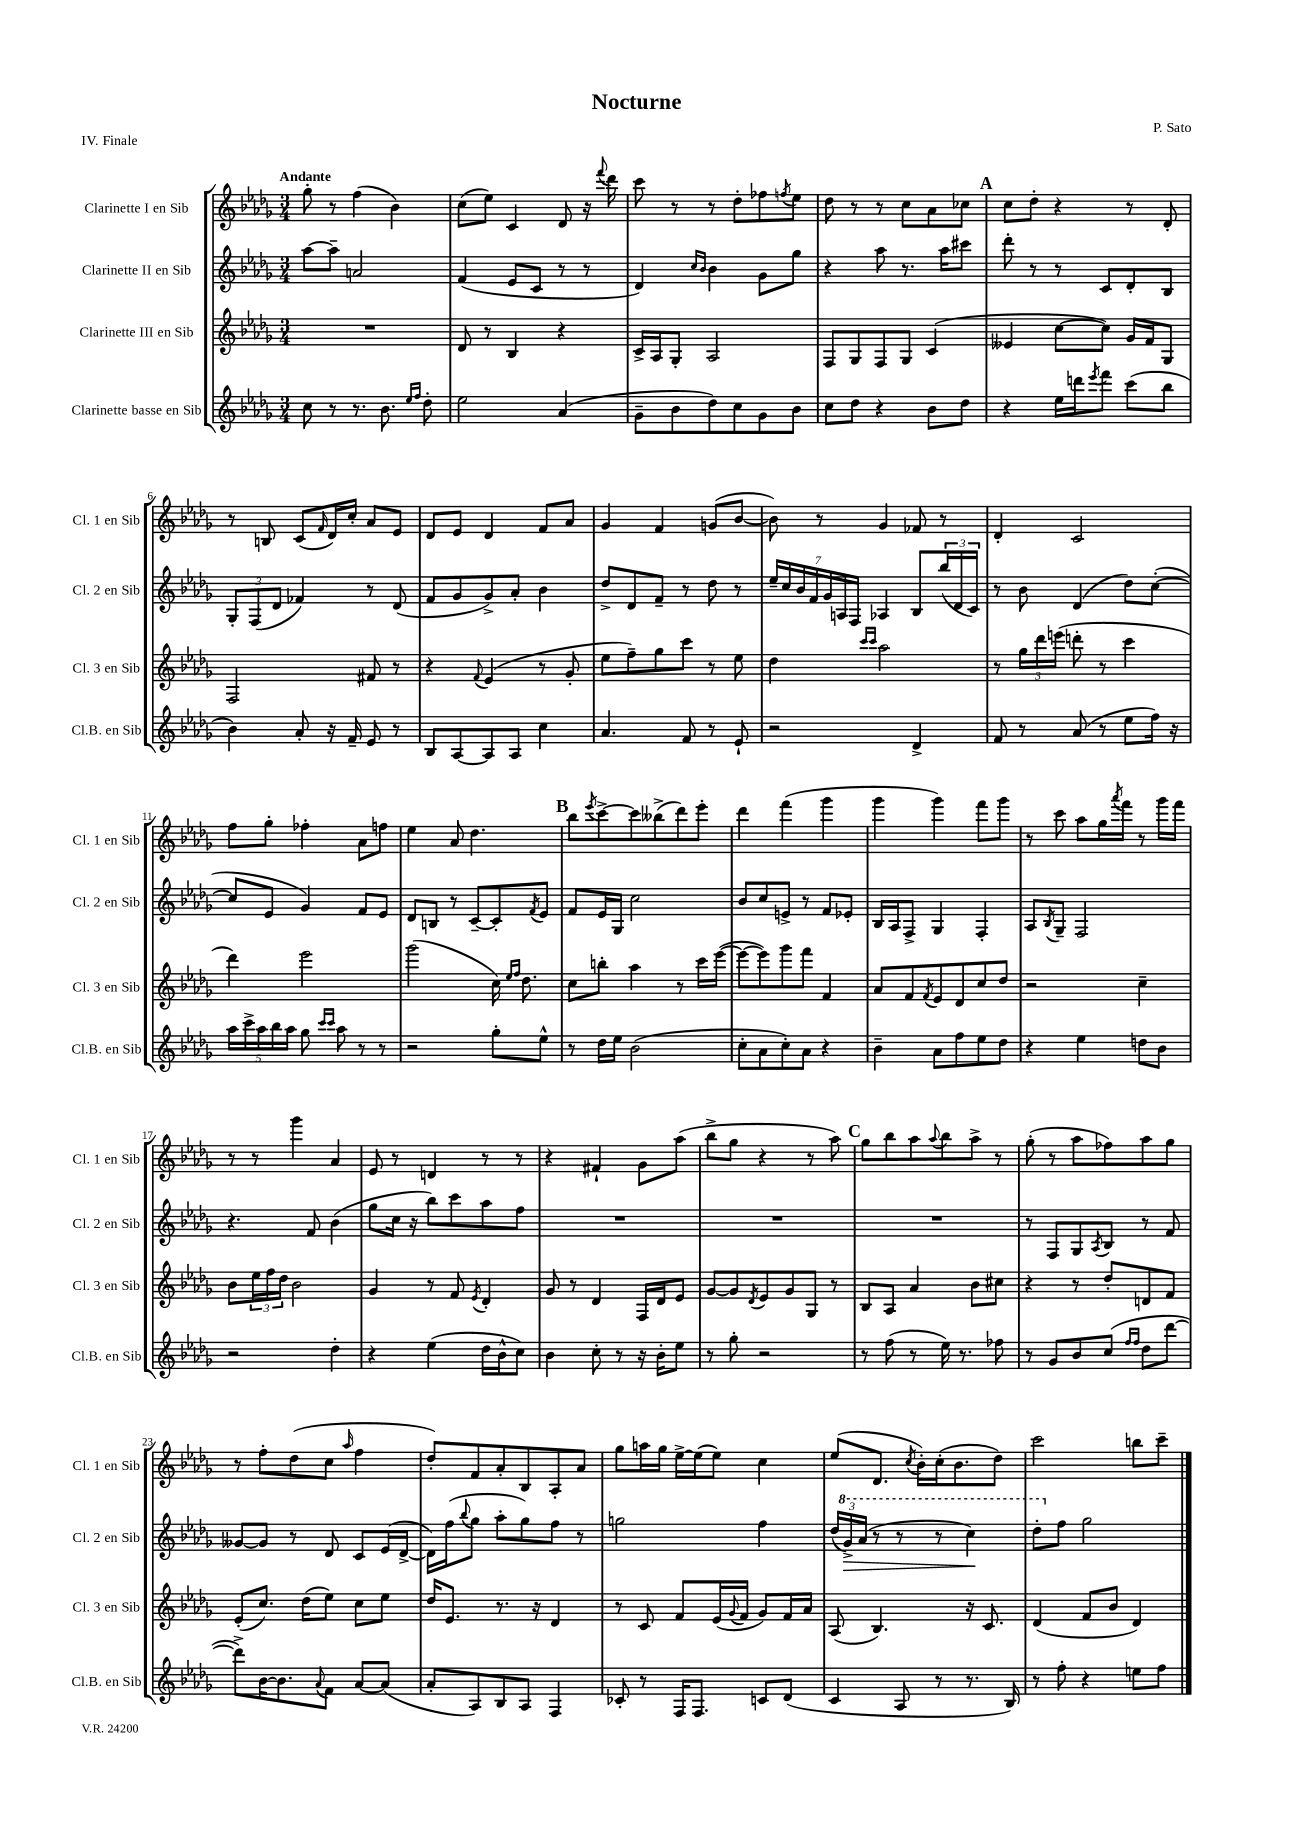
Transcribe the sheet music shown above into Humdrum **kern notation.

**kern	**kern	**kern	**kern
*staff4	*staff3	*staff2	*staff1
*clefG2	*clefG2	*clefG2	*clefG2
*k[b-e-a-d-g-]	*k[b-e-a-d-g-]	*k[b-e-a-d-g-]	*k[b-e-a-d-g-]
*M3/4	*M3/4	*M3/4	*M3/4
8cc	2.r	[8aa-	8gg-'
8r	.	8aa-~]	8r
8.r	.	2a	(4ff
8.b-	.	.	.
.	.	.	4b-)
16qqee-	.	.	.
16qqff	.	.	.
8dd-'	.	.	.
=	=	=	=
2ee-	8d-	(4f	(8cc
.	8r	.	8ee-)
.	4B-	8e-	4c
.	.	8c	.
(4a-	4r	8r	8d-
.	.	8r	16r
.	.	.	8qqfff
.	.	.	16ddd-
=	=	=	=
8g-~	16c^	4d-)	8ccc
.	16A-	.	.
8b-	8G-'	.	8r
.	.	16qqcc	.
.	.	16qqb-	.
8dd-)	2A-	4b-	8r
8cc	.	.	8dd-'
8g-	.	8g-	8ff-
.	.	.	8qff
8b-	.	8gg-	8ee-
=	=	=	=
8cc	8F	4r	8dd-
8dd-	8G-	.	8r
4r	8F	8aa-	8r
.	8G-	8.r	8cc
8b-	(4c	.	8a-
.	.	16aa-	.
8dd-	.	8ccc#	8cc-
=	=	=	=
4r	4e--	8ddd-'	8cc
.	.	8r	8dd-'
16ee-	[8cc	8r	4r
16ddd	.	.	.
8qeee-	.	.	.
8fff	8cc])	8c	.
(8ccc	16g-	8d-'	8r
.	16f	.	.
8bb-	8G-	8B-	8d-'
=	=	=	=
4b-)	2F	12G-'	8r
.	.	(12F	.
.	.	.	8B
.	.	12d-	.
8a-'	.	4f-)	(8c
.	.	.	16qqf
16r	.	.	16d-)
16f~	.	.	16cc'
8e-	8f#	8r	8a-
8r	8r	(8d-	8e-
=	=	=	=
8B-	4r	8f	8d-
[8A-	.	8g-	8e-
.	8qqf	.	.
8A-]	(4e-	8g-^)	4d-
8A-	.	8a-'	.
4cc	8r	4b-	8f
.	8g-'	.	8a-
=	=	=	=
4.a-	8ee-	8dd-^	4g-
.	8ff~)	8d-	.
.	8gg-	8f~	4f
8f	8ccc	8r	.
8r	8r	8dd-	(8g
8e-`	8ee-	8r	[8b-
=	=	=	=
2r	4dd-	28ee-~	8b-])
.	.	28cc	.
.	.	28b-	.
.	.	28f	.
.	.	.	8r
.	.	28g-	.
.	.	28A	.
.	.	28F	.
.	16qqccc	.	.
.	16qqccc	.	.
.	2aa-	4A-	4g-
4d-^	.	8B-	8f-
.	.	(24bb-	8r
.	.	24d-	.
.	.	24c)	.
=	=	=	=
8f	8r	8r	4d-'
8r	24gg-	8b-	.
.	24ddd-	.	.
.	(24eee	.	.
(8a-	8ddd'	(4d-	2c
8r	8r	.	.
8ee-	4ccc	8dd-)	.
16ff)	.	([8cc'	.
16r	.	.	.
=	=	=	=
20aa-	4ddd-)	8cc]	8ff
20ccc^	.	.	.
20aa-	.	.	.
.	.	8e-	8gg-'
20bb-	.	.	.
20aa-	.	.	.
8gg-	2eee-	4g-)	4ff-'
16qqccc	.	.	.
16qqccc	.	.	.
8aa-	.	.	.
8r	.	8f	8a-
8r	.	8e-	8ff
=	=	=	=
2r	(2ggg-	8d-	4ee-
.	.	8B	.
.	.	8r	8a-
.	.	[8c~	4.dd-
8gg-'	16cc)	8c']	.
.	16qqee-	.	.
.	16qqff	.	.
.	8.dd-	.	.
.	.	8qf	.
8ee-^^	.	8e-	.
=	=	=	=
8r	8cc	8f	8bb-
.	.	.	8qeee-
16dd-	8bb'	16e-	[8ccc^
16ee-	.	16G-	.
(2b-	4aa-	2cc	8ccc]
.	.	.	(8bb--^
.	8r	.	8ddd-)
.	16ccc	.	8eee-'
.	([16eee-	.	.
=	=	=	=
8cc'	8eee-_	8b-	4ddd-
8a-	8eee-])	8cc	.
8cc')	8ggg-	8e^	(4fff
8a-	8fff	8r	.
4r	4f	8f	4ggg-
.	.	8e-'	.
=	=	=	=
4b-~	8a-	16B-	4ggg-
.	.	16A-	.
.	8f	8F^	.
.	8qf	.	.
8a-	8e-	4G-	4ggg-)
8ff	8d-	.	.
8ee-	8cc	4F'	8fff
8dd-	8dd-	.	8ggg-
=	=	=	=
4r	2r	8A-	8r
.	.	8qB-	.
.	.	8G-~	8ccc
4ee-	.	2F	8aa-
.	.	.	16gg-
.	.	.	8qaaa-
.	.	.	16fff
8dd	4cc~	.	8r
8b-	.	.	16ggg-
.	.	.	16fff
=	=	=	=
2r	8b-	4.r	8r
.	24ee-	.	8r
.	24ff	.	.
.	24dd-	.	.
.	2b-	.	4ggg-
.	.	8f	.
4dd-'	.	(4b-	4a-
=	=	=	=
4r	4g-	8gg-	8e-
.	.	16cc	8r
.	.	16r	.
(4ee-	8r	8bb-)	4d
.	8f	8ccc	.
.	8qe-	.	.
16dd-	4d-'	8aa-	8r
16b-^^	.	.	.
8cc)	.	8ff	8r
=	=	=	=
4b-	8g-	2.r	4r
.	8r	.	.
8cc'	4d-	.	4f#`
8r	.	.	.
16r	16F	.	8g-
16b-'	16d-	.	.
8ee-	8e-	.	(8aa-
=	=	=	=
8r	[8g-	2.r	8bb-^
8gg-'	8g-]	.	8gg-
.	8qd-	.	.
2r	8e-	.	4r
.	8g-	.	.
.	8G-	.	8r
.	8r	.	8aa-)
=	=	=	=
8r	8B-	2.r	8gg-
(8ff	8A-	.	8bb-
8r	4a-	.	8aa-
.	.	.	8qqaa-
16ee-)	.	.	8bb-
8.r	.	.	.
.	8b-	.	8aa-^
8ff-	8cc#	.	8r
=	=	=	=
8r	4r	8r	(8gg-'
8g-	.	8F	8r
8b-	8r	8G-	8aa-
.	.	8qA-	.
(8cc	8dd-'	8B-	8ff-)
16qqff	.	.	.
16qqff	.	.	.
8dd-	8d	8r	8aa-
[8ddd-	8f	8f	8gg-
=	=	=	=
8ddd-^])	(8e-'	[8g--	8r
[16b-	8.cc)	8g--]	8ff'
8.b-]	.	.	.
.	.	8r	(8dd-
.	(16dd-	.	.
8qqa-	.	.	.
8f	8ee-)	8d-	8cc
.	.	.	16qqaa-
[8a-	8cc	8c	4ff
(8a-]	8ee-	(16e-	.
.	.	[16d-^	.
=	=	=	=
8a-'	16dd-	16d-])	8dd-')
.	8.e-	(16ff	.
.	.	8qqbb-	.
8A-)	.	8gg-	8f
8B-	8.r	8aa-'	8a-'
8A-	.	8gg-)	8B-
.	16r	.	.
4F	4d-	8ff	8A-'
.	.	8r	8a-
=	=	=	=
8c-'	8r	2gg	8gg-
8r	8c	.	16aa
.	.	.	16gg-
16F	8f	.	[16ee-^
8.F	.	.	(16ee-]
.	(16e-	.	8ee-)
.	8qqg-	.	.
.	16f	.	.
8c	8g-)	4ff	4cc
(8d-	16f	.	.
.	16a-	.	.
=	=	=	=
4c	(8A-	(24dd-	(8ee-
.	.	24gg-^)	.
.	.	(24aa-	.
.	4.B-)	8r	8.d-
8A-	.	8r	.
.	.	.	8qcc
.	.	.	16b-')
8r	.	8r	(16cc'
.	.	.	8.b-
8.r	16r	4ccc)	.
.	8.c	.	.
.	.	.	8dd-)
16B-)	.	.	.
=	=	=	=
8r	(4d-	8ddd-'	2ccc
8ff'	.	8ff	.
4r	8f	2gg-	.
.	8b-	.	.
8ee	4d-)	.	8bb
8ff	.	.	8ccc~
==	==	==	==
*-	*-	*-	*-
